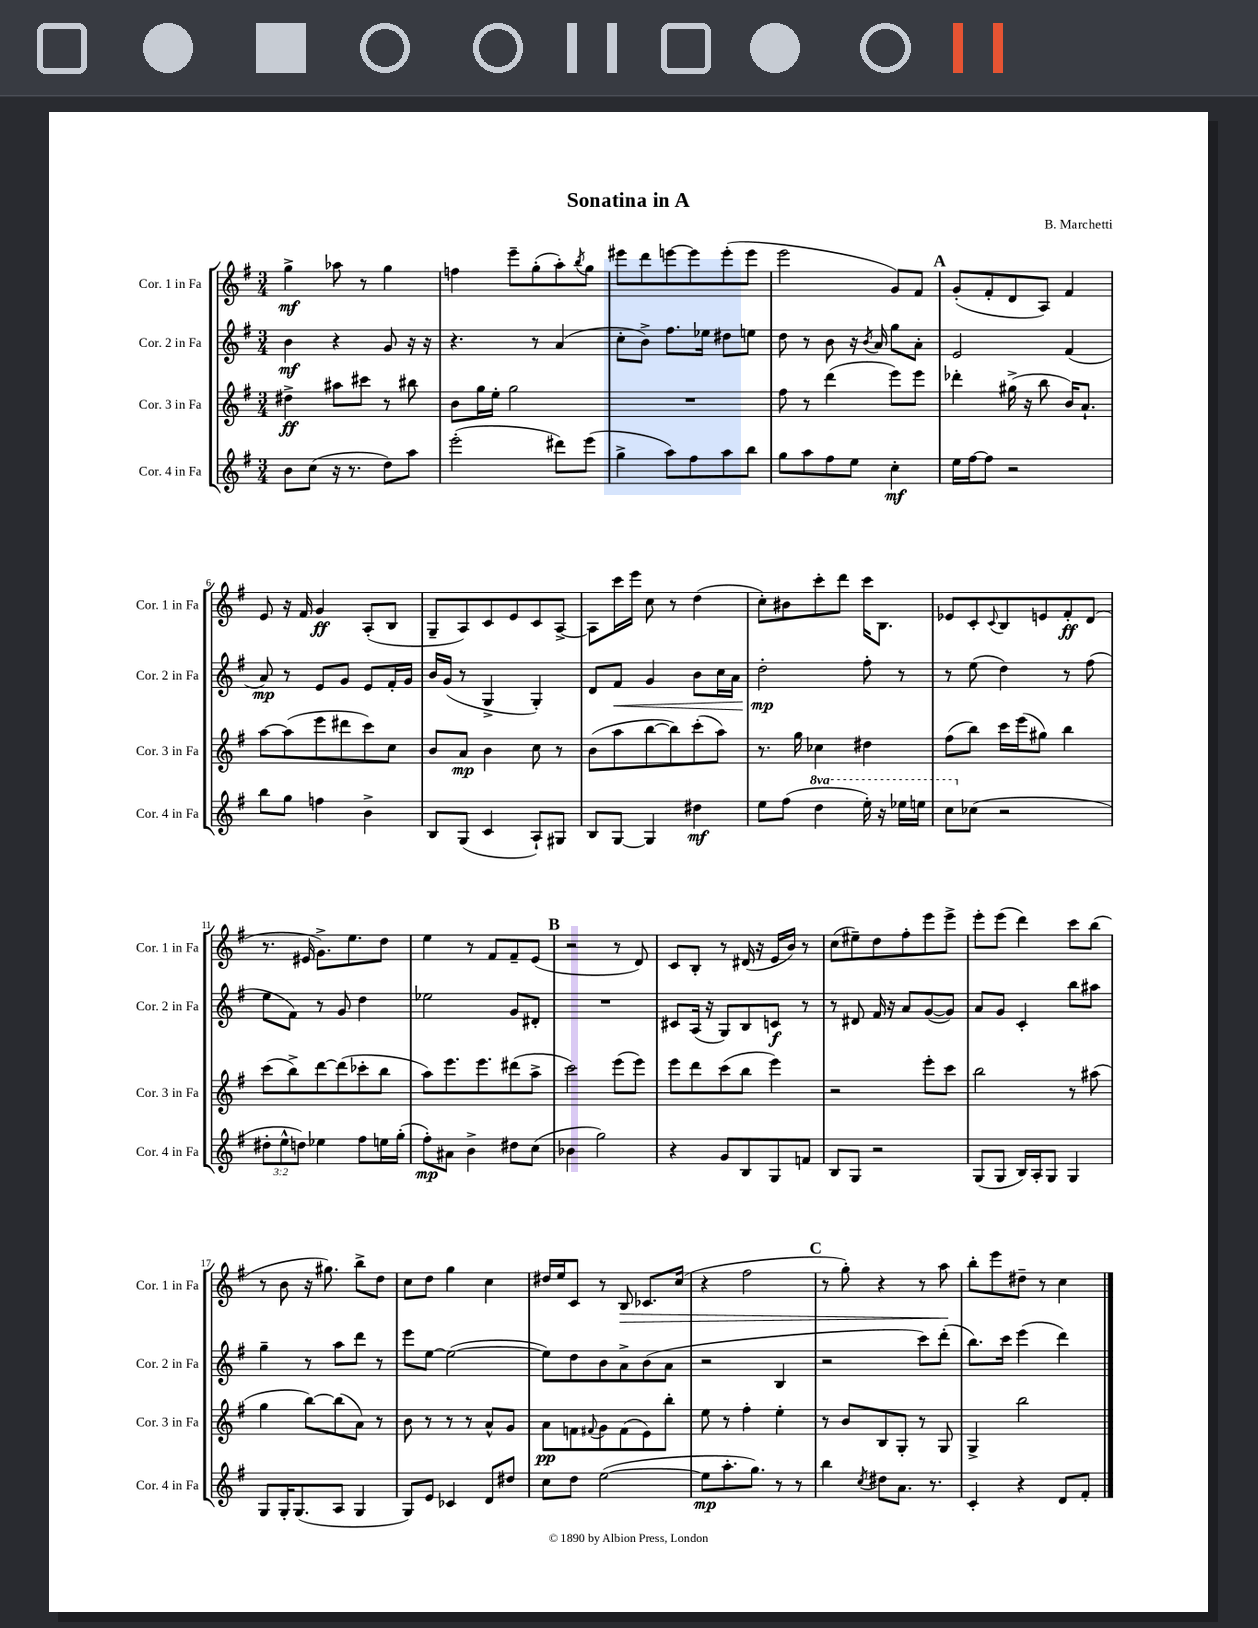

**kern	**kern	**kern	**kern
*staff4	*staff3	*staff2	*staff1
*clefG2	*clefG2	*clefG2	*clefG2
*k[f#]	*k[f#]	*k[f#]	*k[f#]
*M3/4	*M3/4	*M3/4	*M3/4
8b	4dd#^	4b	4gg^
(8cc	.	.	.
16r	8aa#	4r	8aa-
8.r	.	.	.
.	8ccc#	.	8r
8dd)	8r	8g	4gg
8aa	8bb#	16r	.
.	.	16r	.
=	=	=	=
(2eee'	8b	4.r	4ff
.	16gg	.	.
.	16ee'	.	.
.	2gg	.	8eee~
.	.	8r	(8gg'
8ddd#)	.	(4a	8aa')
.	.	.	8qbb
(8eee	.	.	8gg
=	=	=	=
4gg^	2.r	8cc'	8eee#
.	.	8b^)	8ddd
8aa)	.	8.ff#	[8eee
8ff#	.	.	8eee]
.	.	16ee-	.
8aa	.	8dd#	(8eee'
8bb	.	8ee	8eee
=	=	=	=
8gg	8ff#	8dd	2eee
8aa	8r	8r	.
8ff#	(4ddd	8b	.
8ee	.	16r	.
.	.	8qb	.
.	.	16a	.
4cc'	8eee)	8gg	8g)
.	8eee	8a'	8f#
=	=	=	=
16ee	4ddd-'	2e	(8g'
[16ff#	.	.	.
8ff#]	.	.	8f#'
2r	(16gg#^	.	8d
.	16r	.	.
.	8bb	.	8A)
.	16b)	(4f#	4f#
.	8.a`	.	.
=	=	=	=
8bb	[8aa	8a)	8e
8gg	(8aa]	8r	16r
.	.	.	16f#
4ff	8eee	8e	4g
.	8ddd#	8g	.
4b^	8ccc)	8e	(8A'
.	8cc	16f#'	8B
.	.	16g	.
=	=	=	=
8B	8b	16b	8G~
.	.	(16g	.
(8G	8a	8r	8A)
4c	4b	4G^	8c
.	.	.	8e
8A`)	8cc	4G')	8c
8G#	8r	.	[8A^
=	=	=	=
8B	(8b	8d	8A]
[8G	8aa	8f#	16ccc
.	.	.	16eee
4G]	[8bb	4g	8cc
.	8bb])	.	8r
4dd#	(8ccc'	8b	(4dd
.	8aa)	16cc	.
.	.	16a	.
=	=	=	=
8ee	8.r	2dd'	8cc')
(8ff#	.	.	8b#
.	16gg	.	.
4ddd	4cc-	.	8ccc'
.	.	.	8ddd
16eee')	4dd#	8ff#'	16ccc
16r	.	.	8.B
16eee-	.	8r	.
16eee	.	.	.
=	=	=	=
8ccc	(8ff#	8r	8e-
(8cc-	8bb)	(8ee	8c'
.	.	.	8qqc
2r	16ccc	4dd)	8B
.	(16eee	.	.
.	8gg#)	.	8e
.	4bb	8r	8f#'
.	.	(8ff#	(8d
=	=	=	=
12dd#'	(8ccc	8ee	8.r
12ee^^	.	.	.
.	8bb^)	8f#)	.
12dd)	.	.	.
.	.	.	16e#
4ee-	[8ddd	8r	8.g^)
.	(8ddd]	8g	.
.	.	.	8.ee
8ff#	8ccc-'	4dd	.
16ee	8bb	.	8dd
(16gg'	.	.	.
=	=	=	=
8ff#')	8aa)	2ee-	4ee
8a#	8.eee	.	.
4b^	.	.	8r
.	8.eee	.	.
.	.	.	8f#
8dd#	(8ddd#	8g	8f#~
(8cc	8aa^	8d#'	(8e
=	=	=	=
4b-	2ccc)	2.r	2r
2gg)	.	.	.
.	(8eee	.	8r
.	8eee)	.	8d)
=	=	=	=
4r	8eee	8c#	8c
.	8ddd	(16A	8B'
.	.	16r	.
8g	(8ccc	8G)	8r
8B	8bb	8B	(16d#
.	.	.	16r
8G	4eee)	8c	16e
.	.	.	16b)
8f	.	8r	8r
=	=	=	=
8B	2r	8r	(8cc
8G	.	8d#	8ee#~)
2r	.	16f#	8dd
.	.	16r	.
.	.	8a	8ff#'
.	8eee'	([8g	8eee
.	8ccc	8g])	8eee^
=	=	=	=
(8G	2bb	8a	8eee'
8G	.	8g	(8eee
16B)	.	4c'	4ddd)
16A'	.	.	.
8G	.	.	.
4G	8r	8bb	8ccc
.	(8aa#	8aa#	(8bb
=	=	=	=
8G	4gg	4gg~	8r
16G'	.	.	8b
(8.G	.	.	.
.	[8bb)	8r	16r
.	.	.	8.gg#)
8A	(8bb]	8aa	.
4G	8a)	8ddd	8bb^
.	8r	8r	8dd
=	=	=	=
8G)	8b	8eee	8cc
8e	8r	[8ee	8dd
4c-	8r	(2ee_	4gg
.	8r	.	.
8d	8a^^	.	4cc
8dd#	8g	.	.
=	=	=	=
8cc	8a	8ee])	16dd#
.	.	.	16ee
8dd	8f	8dd	8c
.	8qqf#	.	.
([2ee	8g	8b	8r
.	(8f#	8a^	8B
.	8e)	(8b	8.c-
.	8bb'	8a	.
.	.	.	(16cc
=	=	=	=
8ee]	8ee	2r	4r
8.aa'	8r	.	.
.	4ff#'	.	2ff#
8.gg)	.	.	.
8r	4ee'	4B	.
8r	.	.	.
=	=	=	=
4bb	8r	2r	8r
.	8b	.	8gg')
8qcc	.	.	.
8dd#	8B	.	4r
8.a	8G'	.	.
.	8r	8ccc)	8r
8.r	.	.	.
.	8G	(8ddd'	8aa
=	=	=	=
4c'	4G^	8.bb)	8bb'
.	.	.	8eee
.	.	16ccc	.
4r	2bb	(4eee	8dd#~
.	.	.	8r
8d	.	4ddd)	4cc
8f#'	.	.	.
==	==	==	==
*-	*-	*-	*-
